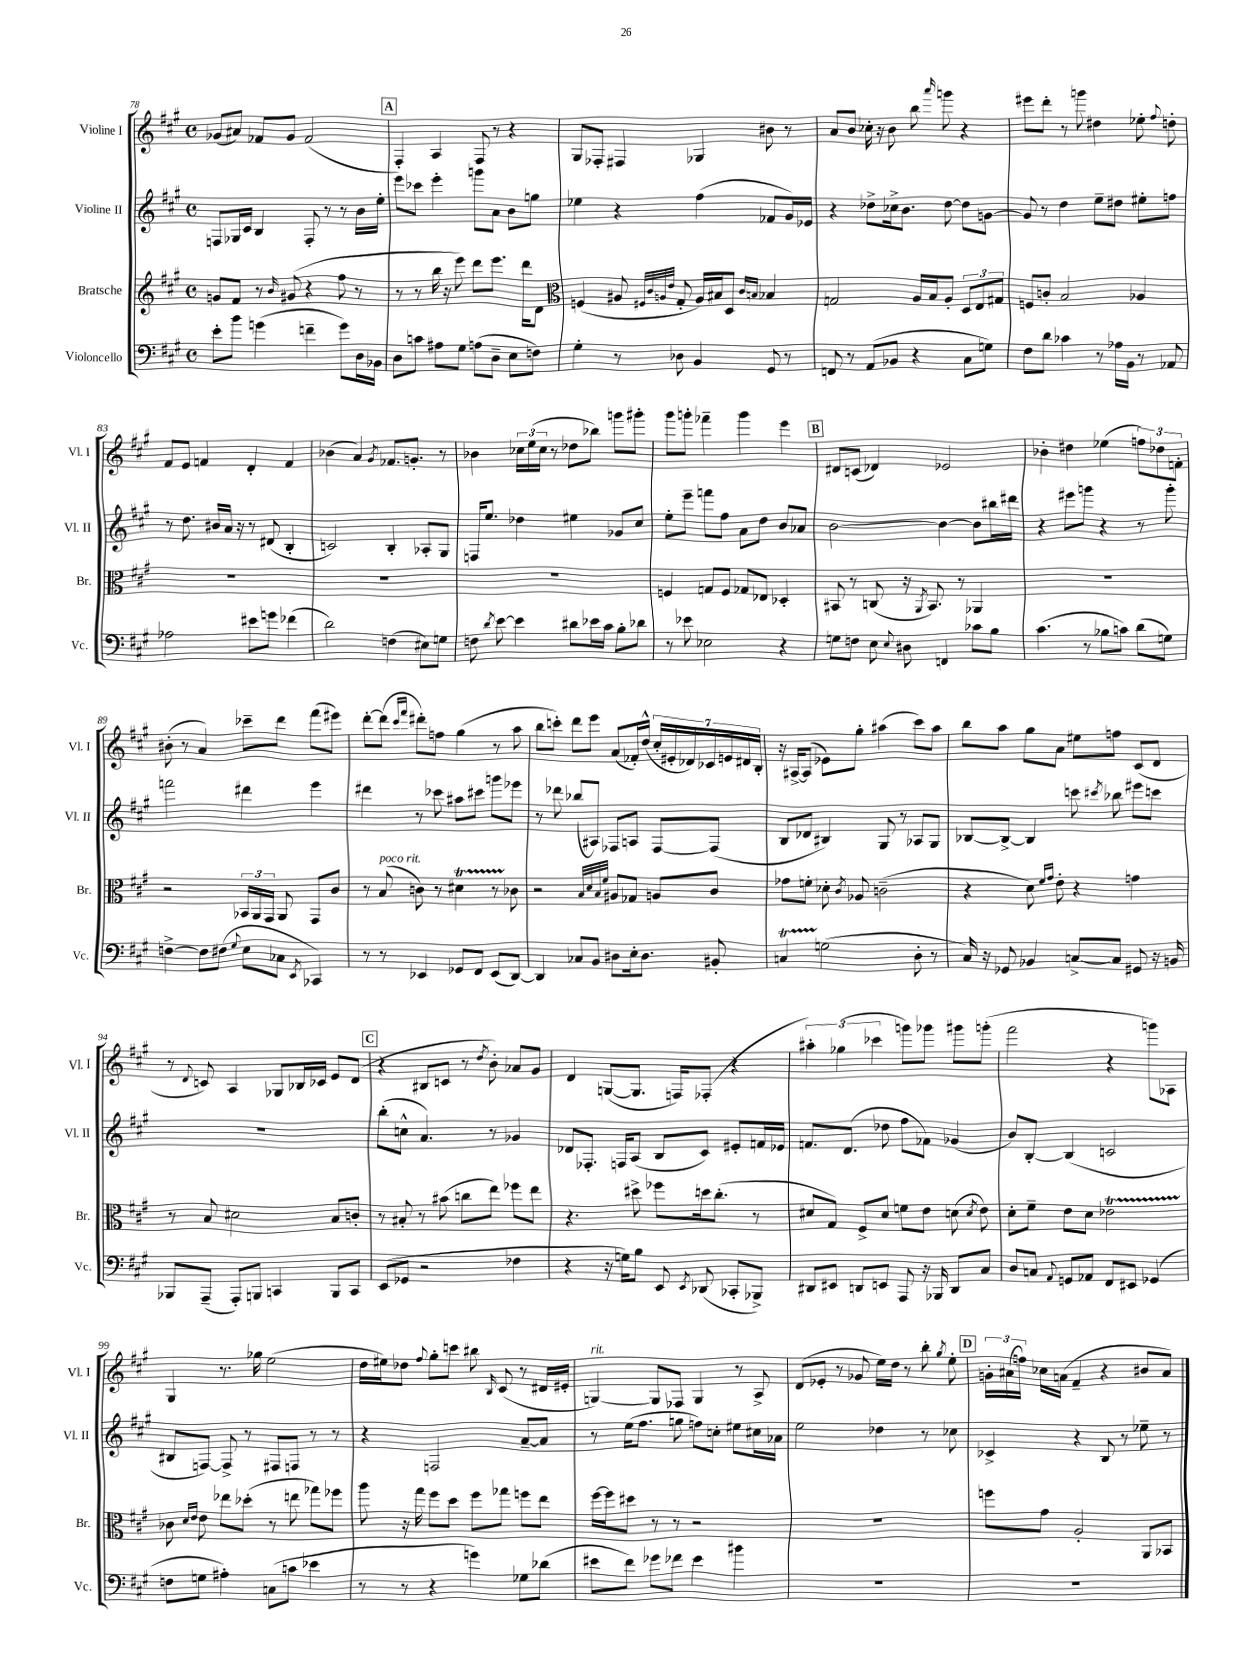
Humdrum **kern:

**kern	**kern	**kern	**kern
*staff4	*staff3	*staff2	*staff1
*clefF4	*clefG2	*clefG2	*clefG2
*k[f#c#g#]	*k[f#c#g#]	*k[f#c#g#]	*k[f#c#g#]
*M4/4	*M4/4	*M4/4	*M4/4
*met(c)	*met(c)	*met(c)	*met(c)
8e'	8g	8F	(8g-
8b	8f#	16G-	8a#)
.	.	16c#	.
(4g	8r	4B	8f-
.	16qqb	.	.
.	(8g#	.	8g-
4f~	4r	8F'	(2f-
.	.	8r	.
8g)	8ff#	8r	.
16D	8r	16b	.
16BB-	.	16ee'	.
=	=	=	=
8D	8r	8eee	4F#')
8c	8r	8ccc-	.
8A#	16bb	4eee'	4A
.	16r	.	.
8G#	8eee)	.	.
(8A	8ddd	8ggg	8F#
8D~	8.eee	8a	8r
8E	.	8b	4r
.	16ddd	.	.
8F)	8d	8gg	.
=	=	=	=
*	*clefC3	*	*
4G#'	(4F	4ee-	8G#
.	.	.	8F-'
8r	8A#	4r	4F#
.	32qqF#	.	.
.	32qqc#	.	.
.	32qqA	.	.
.	32qqe	.	.
8D-	8G#'	.	.
4BB	16A)	(4ff#	4G-
.	16B#	.	.
.	8D	.	.
.	16qqc#	.	.
.	16qqB	.	.
8GG#	4B-	8f-	8b#
8r	.	16g#)	8r
.	.	16e-	.
=	=	=	=
8FF	2G	4r	8a
8r	.	.	8b
(8AA	.	8dd-^	16cc-'
.	.	.	16r
8BB-	.	16cc-^	8b
.	.	8.b	.
4r	16A	.	8bb
.	16B	.	.
.	.	.	16qqaaa
.	8A'	[8dd-	8ggg
8C#	12D	8dd-]	4r
.	12E	.	.
8G)	.	[8g	.
.	12G#	.	.
=	=	=	=
8F#	8F	8g]	8eee#
8d	8c'	8r	8ddd'
4c-	2B	4dd	8r
.	.	.	8ggg
8r	.	8ee~	4dd#
16A-	.	8dd#	.
16BB	.	.	.
8r	4A-	8ee#'	8ee-'
.	.	.	8qqff#
8AA-	.	8ff	8dd'
=	=	=	=
2A-	1r	8r	8f#
.	.	8.dd	8e
.	.	.	4f
.	.	16b#	.
.	.	16a	.
.	.	16r	.
8e#	.	8r	4d'
8g	.	(8d#	.
(4f-	.	4B'	4f
=	=	=	=
2d)	1r	2c)	(4b-
.	.	.	4a)
.	.	.	8qg#
(4F	.	4B'	8.f-
.	.	.	8.g'
8E#)	.	8A-'	.
8G	.	8G#	8r
=	=	=	=
8F	1r	16F	4b-
.	.	8.ee	.
8qd	.	.	.
[8e	.	.	.
4e]	.	4dd-	24cc-
.	.	.	(24ee
.	.	.	24cc-
.	.	.	8r
8d#	.	4ee#	8dd-
16e-	.	.	8bb-)
16c#	.	.	.
8B'	.	8g-	8ggg
8d-	.	8cc#	8ggg#'
=	=	=	=
8r	4F	8ee'	8ggg#
8e-	.	8eee~	8ggg'
2E-	8G	8fff	4fff-~
.	8F	8ff#	.
.	8G-	8a	4ggg
.	8E-	8dd	.
4r	4D-'	8b	4eee
.	.	8a-	.
=	=	=	=
8G	8BB#	[2b	8d#
8F	8r	.	(8c
8E	(8C	.	4d-)
8qqE	.	.	.
8D#	16r	.	.
.	8qAA	.	.
.	8.BB#)	.	.
4FF	.	4b_	2e-
.	8r	.	.
8c-	4AA-	8b]	.
8B	.	16bb#	.
.	.	16ddd#	.
=	=	=	=
(4.c#	1r	4r	4b-'
.	.	8eee#	4dd#
8r	.	8ggg	.
8B-	.	4r	(4ee-
8c)	.	.	.
(8d	.	8r	12ff)
.	.	.	12dd-
8G)	.	8ggg'	.
.	.	.	12f'
=	=	=	=
[4F^	2r	2fff	(8b#'
.	.	.	8r
8F]	.	.	4a)
(8F#	.	.	.
8qqG#	.	.	.
8E	24BB-	4ddd#	8ccc-~
.	24AA	.	.
.	24GG#	.	.
8C-	8AA	.	8ddd
8qEE	.	.	.
4CC-)	8GG#	4eee	(8fff#
.	8c#	.	8eee#)
=	=	=	=
8r	8r	4ddd#	[8ddd'
8r	(8B	.	(8ddd]
.	.	.	16qqccc#
.	.	.	16qqfff#
4EE-	8c)	8r	8ddd#')
.	8r	8ccc-	8ff
8GG-	4d#	8aa#	(4gg#
8FF#	.	8ccc#	.
(8EE-	8r	8ggg	8r
[8DD)	8c-	8eee-	8aa
=	=	=	=
4DD]	2r	8r	8bb
.	.	8ddd-	8ccc')
8C-	.	(8bb-	8ddd
8BB	.	8A#)	8eee
.	32qqB	.	.
.	32qqd	.	.
.	32qqB	.	.
.	32qqf#	.	.
8D#	8A#	8F-	(8a
16E'	8G-	8A	16f-')
8.D#	.	.	(16dd^^
.	8A	[8F-	28cc#'
.	.	.	28e#'
.	.	.	28d-)
.	.	.	28c-
8BB#'	8c#	(8F-]	.
.	.	.	28e
.	.	.	28d#
.	.	.	28B'
=	=	=	=
4C	8g-	8B	16r
.	.	.	[16A#^
.	8f'	8d-	(8A#]
(2G	8d-'	4B#)	8e-)
.	8qc#	.	.
.	8A-	.	8gg#'
.	(2c~	8G#	(4aa#
.	.	8r	.
8D'	.	8A-	8ccc#)
8r	.	8G#	8aa#
=	=	=	=
16C#)	4r	[8B-	8bb
16r	.	.	.
8GG-	.	8B-^_	8aa
4BB-	8d)	4B-]	8gg#
.	16qqf#	.	.
.	16qqg#	.	.
.	8e'	.	8a
[8C^	4r	8ccc	8ee#
.	.	8qccc#	.
8C]	.	8bb-	8ff
8GG#	4g	8eee#	(8c#
16r	.	8ccc	8d
16BB	.	.	.
=	=	=	=
8BBB-	8r	1r	8r
.	.	.	8qqd
(8AAA~	8B	.	8c)
8AAA')	2d#	.	4A
8BBB	.	.	.
4CC	.	.	8G-
.	.	.	16B-
.	.	.	16c-
8BBB	8B	.	8e
8CC	8c'	.	(8d
=	=	=	=
(8EE	8r	(8bb'	4r
8GG-	8B#'	8cc^^	.
2r	8r	4.a)	8B#
.	(8b#	.	8c
.	8cc	.	8r
.	.	.	8qdd
.	8ee)	8r	8b')
4F-	8ff-	4g-	8a-
.	8ee	.	8g#
=	=	=	=
4r	4.r	8d-	4d
.	.	8.F-'	.
16r	.	.	([8G
16G)	.	16F	.
8B	8dd#^	(8A	8.G]
8EE	8ff-	8B	.
.	.	.	16F)
8qEE	.	.	.
(8DD-	16dd	8c#)	(8F-'
.	(8.cc#'	.	.
8CC-'	.	8e#'	4r
8BBB-^)	8r	16f	.
.	.	16e-	.
=	=	=	=
8DD#	8d#	8.f	6aa#')
8EE#	8G#)	.	.
.	.	.	(6gg-
.	.	(8.d	.
8DD	8F#^	.	.
.	.	.	6ccc-
8EE	8d#	8dd-	.
8AAA	8f	8ff#	8ggg)
16r	8e	8f-)	8ggg-
16BBB-	.	.	.
8DD	(8d	(4g-	8ggg#
.	8qd	.	.
8C#	8e)	.	(8ggg'
=	=	=	=
8D	8d'	8b)	2fff#
8C	8f#~	[8B'	.
8qqAA	.	.	.
8GG	8e	(4B]	.
8AA-	8d	.	.
8FF#	2e-	2c	4r
8EE#	.	.	.
(4GG-	.	.	8ggg)
.	.	.	8A-
=	=	=	=
8F	8c-	8B#	4G#
.	16qqd	.	.
.	16qqe	.	.
8G	8e	[8F)	.
4A#')	8ee-	8F^]	8.r
.	(8dd-'	8r	.
.	.	.	16gg-
(8C	8r	8F#	(2ee
8c	8ee	8F	.
4e-	8gg-)	8r	.
.	8ff-	8r	.
=	=	=	=
8r	8aa	4r	16dd
.	.	.	16ee#)
8r	16r	.	8dd-
.	16gg#	.	.
.	.	.	8qqff#
4r	8ff#	2F	8gg#'
.	8dd	.	8ccc
4g)	8ff#	.	8bb#
.	.	.	16qqB
.	8gg-	.	(8c#
8G-	8ff	[8a~	8r
(8d-	8ee	8a]	16d#
.	.	.	16e#'
=	=	=	=
8e#	[16ff#	8r	[4G)
.	16ff#]	.	.
8f#)	8dd#	(16ee	.
.	.	8.ff#	.
8g-	8r	.	8G]
8f-	8r	8gg	8F-
4e#	2r	8ff)	4G
.	.	8cc'	.
4b#	.	8ee#	8r
.	.	16cc#	8A^
.	.	16a-	.
=	=	=	=
1r	1r	2ee	(8d
.	.	.	8e-'
.	.	.	8r
.	.	.	8g-
.	.	4dd-	16ee)
.	.	.	16dd
.	.	.	8r
.	.	8r	8bb'
.	.	.	8qgg#
.	.	8cc-	8ee'
=	=	=	=
1r	8ff	4c-^	24g'
.	.	.	(24a#
.	.	.	24ff)
.	8g#	.	16cc-
.	.	.	(16a
.	2A'	4r	4f#~
.	.	8B	4r
.	.	8r	.
.	8AA	8ee-~	8b#
.	8BB-	8r	8a)
==	==	==	==
*-	*-	*-	*-
